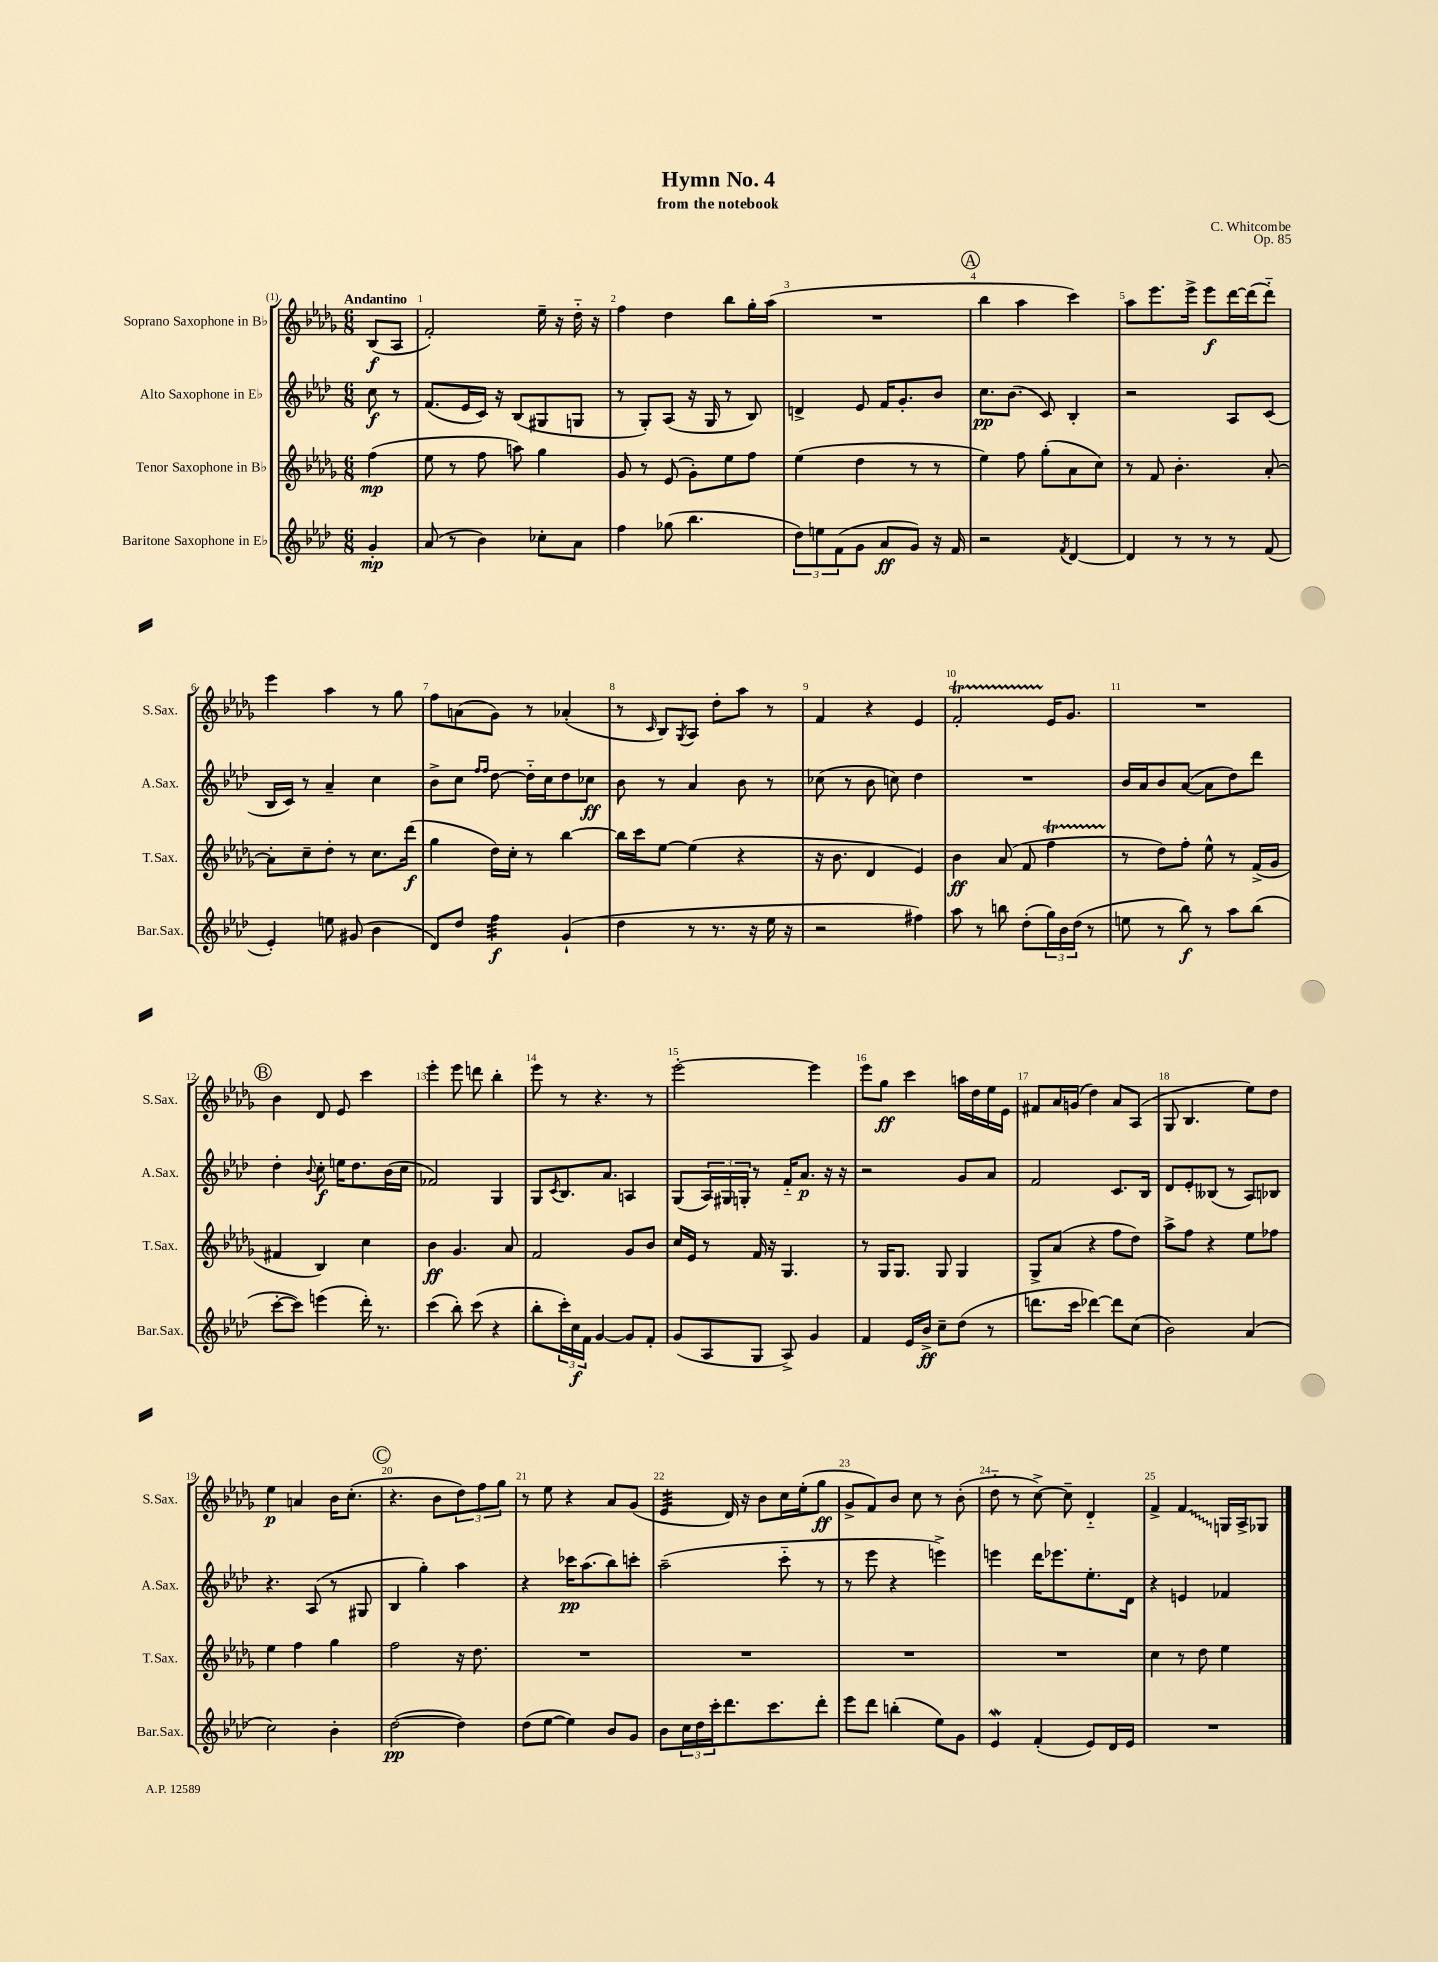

**kern	**kern	**kern	**kern
*staff4	*staff3	*staff2	*staff1
*clefG2	*clefG2	*clefG2	*clefG2
*k[b-e-a-d-]	*k[b-e-a-d-g-]	*k[b-e-a-d-]	*k[b-e-a-d-g-]
*M6/8	*M6/8	*M6/8	*M6/8
4g'	(4ff	8cc	(8B-
.	.	8r	8A-
=	=	=	=
(8a-	8ee-	(8.f	2f')
8r	8r	.	.
.	.	16e-	.
4b-)	8ff	16c)	.
.	.	16r	.
.	8aa)	(8B-	.
8cc-'	4gg-	8G#	16ee-~
.	.	.	16r
8a-	.	8G	16dd-'~
.	.	.	16r
=	=	=	=
4ff	8g-	8r	4ff
.	8r	8G')	.
(8gg-	(8e-	(8A-	4dd-
4.bb-	8g-')	16r	.
.	.	16G	.
.	8ee-	8r	8bb-
.	8ff	8B-)	16gg-'
.	.	.	(16aa-
=	=	=	=
12dd-)	(4ee-	4d^	2.r
12ee	.	.	.
(12f	.	.	.
8g	4dd-	8e-	.
8a-	.	16f	.
.	.	8.g'	.
8g)	8r	.	.
16r	8r	8b-	.
16f	.	.	.
=	=	=	=
2r	4ee-)	8.cc	4bb-
.	.	(8.b-	.
.	8ff	.	4aa-
.	(8gg-'	8c)	.
8qf	.	.	.
[4d-	8a-	4B-'	4ccc)
.	8cc)	.	.
=	=	=	=
4d-]	8r	2r	8aa-
.	8f	.	8.eee-
8r	4.b-'	.	.
.	.	.	16eee-^
8r	.	.	8eee-
8r	.	8A-	[16ddd-
.	.	.	(16ddd-]
(8f	[8a-'	(8c	8ddd-'~)
=	=	=	=
4e-')	8a-']	16B-	4eee-
.	.	16c)	.
.	8cc~	8r	.
8ee	8dd-'	4a-~	4aa-
(8g#	8r	.	.
4b-	8.cc	4cc	8r
.	.	.	8gg-
.	(16ddd-	.	.
=	=	=	=
8d-)	4gg-	8b-^	8ff
8dd-	.	8cc	(8a
.	.	16qqff	.
.	.	16qqff	.
4ff	16dd-)	[8dd-	8g-)
.	16cc'	.	.
.	8r	16dd-'~]	8r
.	.	16cc	.
(4g`	[4bb-	8dd-	(4a-'
.	.	8cc-	.
=	=	=	=
4dd-	16bb-]	8b-	8r
.	16ccc	.	.
.	.	.	16qqc
.	[8ee-	8r	8B-)
.	.	.	8qG-
8r	(4ee-]	4a-	8A-
8.r	.	.	8dd-'
.	4r	8b-	8aa-
16r	.	.	.
16ee-	.	8r	8r
16r	.	.	.
=	=	=	=
2r	16r	(8cc-	4f
.	8.b-	.	.
.	.	8r	.
.	4d-	8b-	4r
.	.	8cc)	.
4ff#)	4e-)	4dd-	4e-
=	=	=	=
8aa-	4b-	2.r	2f'
8r	.	.	.
8bb	(8a-	.	.
(8dd-'	8f	.	.
24gg)	4ff	.	16e-
24b-	.	.	.
.	.	.	8.g-
(24dd-	.	.	.
8r	.	.	.
=	=	=	=
8ee	8r	16b-	2.r
.	.	16a-	.
8r	8dd-)	8b-	.
8bb-)	8ff'	([8a-	.
8r	8ee-^^	8a-]	.
8aa-	8r	8dd-)	.
(8bb-	(16f^	8ddd-	.
.	16g-	.	.
=	=	=	=
[8ccc'	4f#	4dd-'	4b-
8ccc])	.	.	.
.	.	8qqb-	.
(4eee	4B-)	8cc'	8d-
.	.	16ee	8e-
.	.	8.dd-	.
16ddd-')	4cc	.	4ccc
8.r	.	.	.
.	.	(16b-	.
.	.	16cc	.
=	=	=	=
(4ccc	4b-	2f-)	4eee-'
8bb-')	4.g-	.	8eee-
(8ccc	.	.	8ddd
4r	.	4G	4bb-'
.	8a-	.	.
=	=	=	=
8bb-'	2f	8G	8eee-
.	.	8qc	.
24ccc')	.	8.B-	8r
24cc	.	.	.
24f	.	.	.
[4g	.	.	4.r
.	.	8.a-	.
8g]	8g-	4A	.
8f'	8b-	.	8r
=	=	=	=
(8g	16cc	(8G	[2eee-'
.	16e-	.	.
8A-	8r	24A-)	.
.	.	24G#	.
.	.	24G'	.
8G	16f	8r	.
.	16r	.	.
8A-^)	4.G-	16f'~	.
.	.	8.a-	.
4g	.	.	4eee-]
.	.	16r	.
.	.	16r	.
=	=	=	=
4f	8r	2r	8eee-
.	16G-	.	8gg-
.	8.G-	.	.
16e-	.	.	4ccc
16b-^	.	.	.
8cc~	8G-	.	.
(8dd-	4G-	8g	16aa
.	.	.	16dd-
8r	.	8a-	16ee-
.	.	.	16e-
=	=	=	=
8.ddd	8G-^	2f	8f#
.	(8a-	.	16a-
16ccc	.	.	(16g
[4ddd-)	4r	.	4dd-)
8ddd-]	8ff	8.c	8a-
(8cc	8dd-)	.	(8A-
.	.	16B-	.
=	=	=	=
2b-)	8aa-^	8d-	8G-
.	8ff	8e-'	4.B-
.	4r	(8B--	.
.	.	8r	.
(4a-	8ee-	8A-)	8ee-)
.	8ff-	8B-	8dd-
=	=	=	=
2cc)	4ee-	4.r	4ee-
.	4ff	.	4a
.	.	(8A-	.
4b-'	4gg-	8r	16b-
.	.	.	(8.cc'
.	.	8G#	.
=	=	=	=
([2dd-	2ff	4B-	4.r
.	.	4gg')	.
.	.	.	8b-
4dd-])	16r	4aa-	12dd-)
.	8.dd-	.	.
.	.	.	12ff
.	.	.	12gg-
=	=	=	=
(8dd-	2.r	4r	8r
[8ee-	.	.	8ee-
4ee-])	.	16ccc-	4r
.	.	(8.aa-	.
8b-	.	8bb-)	8a-
8g	.	8ccc'	(8g-
=	=	=	=
8b-	2.r	(2aa-~	4e-
24cc	.	.	.
24dd-	.	.	.
24ccc'	.	.	.
8.ddd-	.	.	16d-)
.	.	.	16r
.	.	.	8b-
8.ccc	.	.	.
.	.	8ccc'~	16cc
.	.	.	(16ee-'
8ddd-'	.	8r	8gg-
=	=	=	=
8eee-	2.r	8r	8g-^
8ddd-	.	8eee-	8f)
(4bb'	.	4r	8b-
.	.	.	8cc
8ee-)	.	4eee^)	8r
8g	.	.	(8b-'
=	=	=	=
4e-	2.r	4eee	8dd-'~
.	.	.	8r
(4f'	.	16ddd-	[8cc^)
.	.	8.eee-	.
.	.	.	8cc~]
8e-)	.	8.ee-'	4d-'~
16d-	.	.	.
16e-	.	16d-	.
=	=	=	=
2.r	4cc	4r	4f^
.	8r	4e	4f
.	8dd-	.	.
.	4ee-	4f-	16G
.	.	.	16A-^
.	.	.	8G-
==	==	==	==
*-	*-	*-	*-
